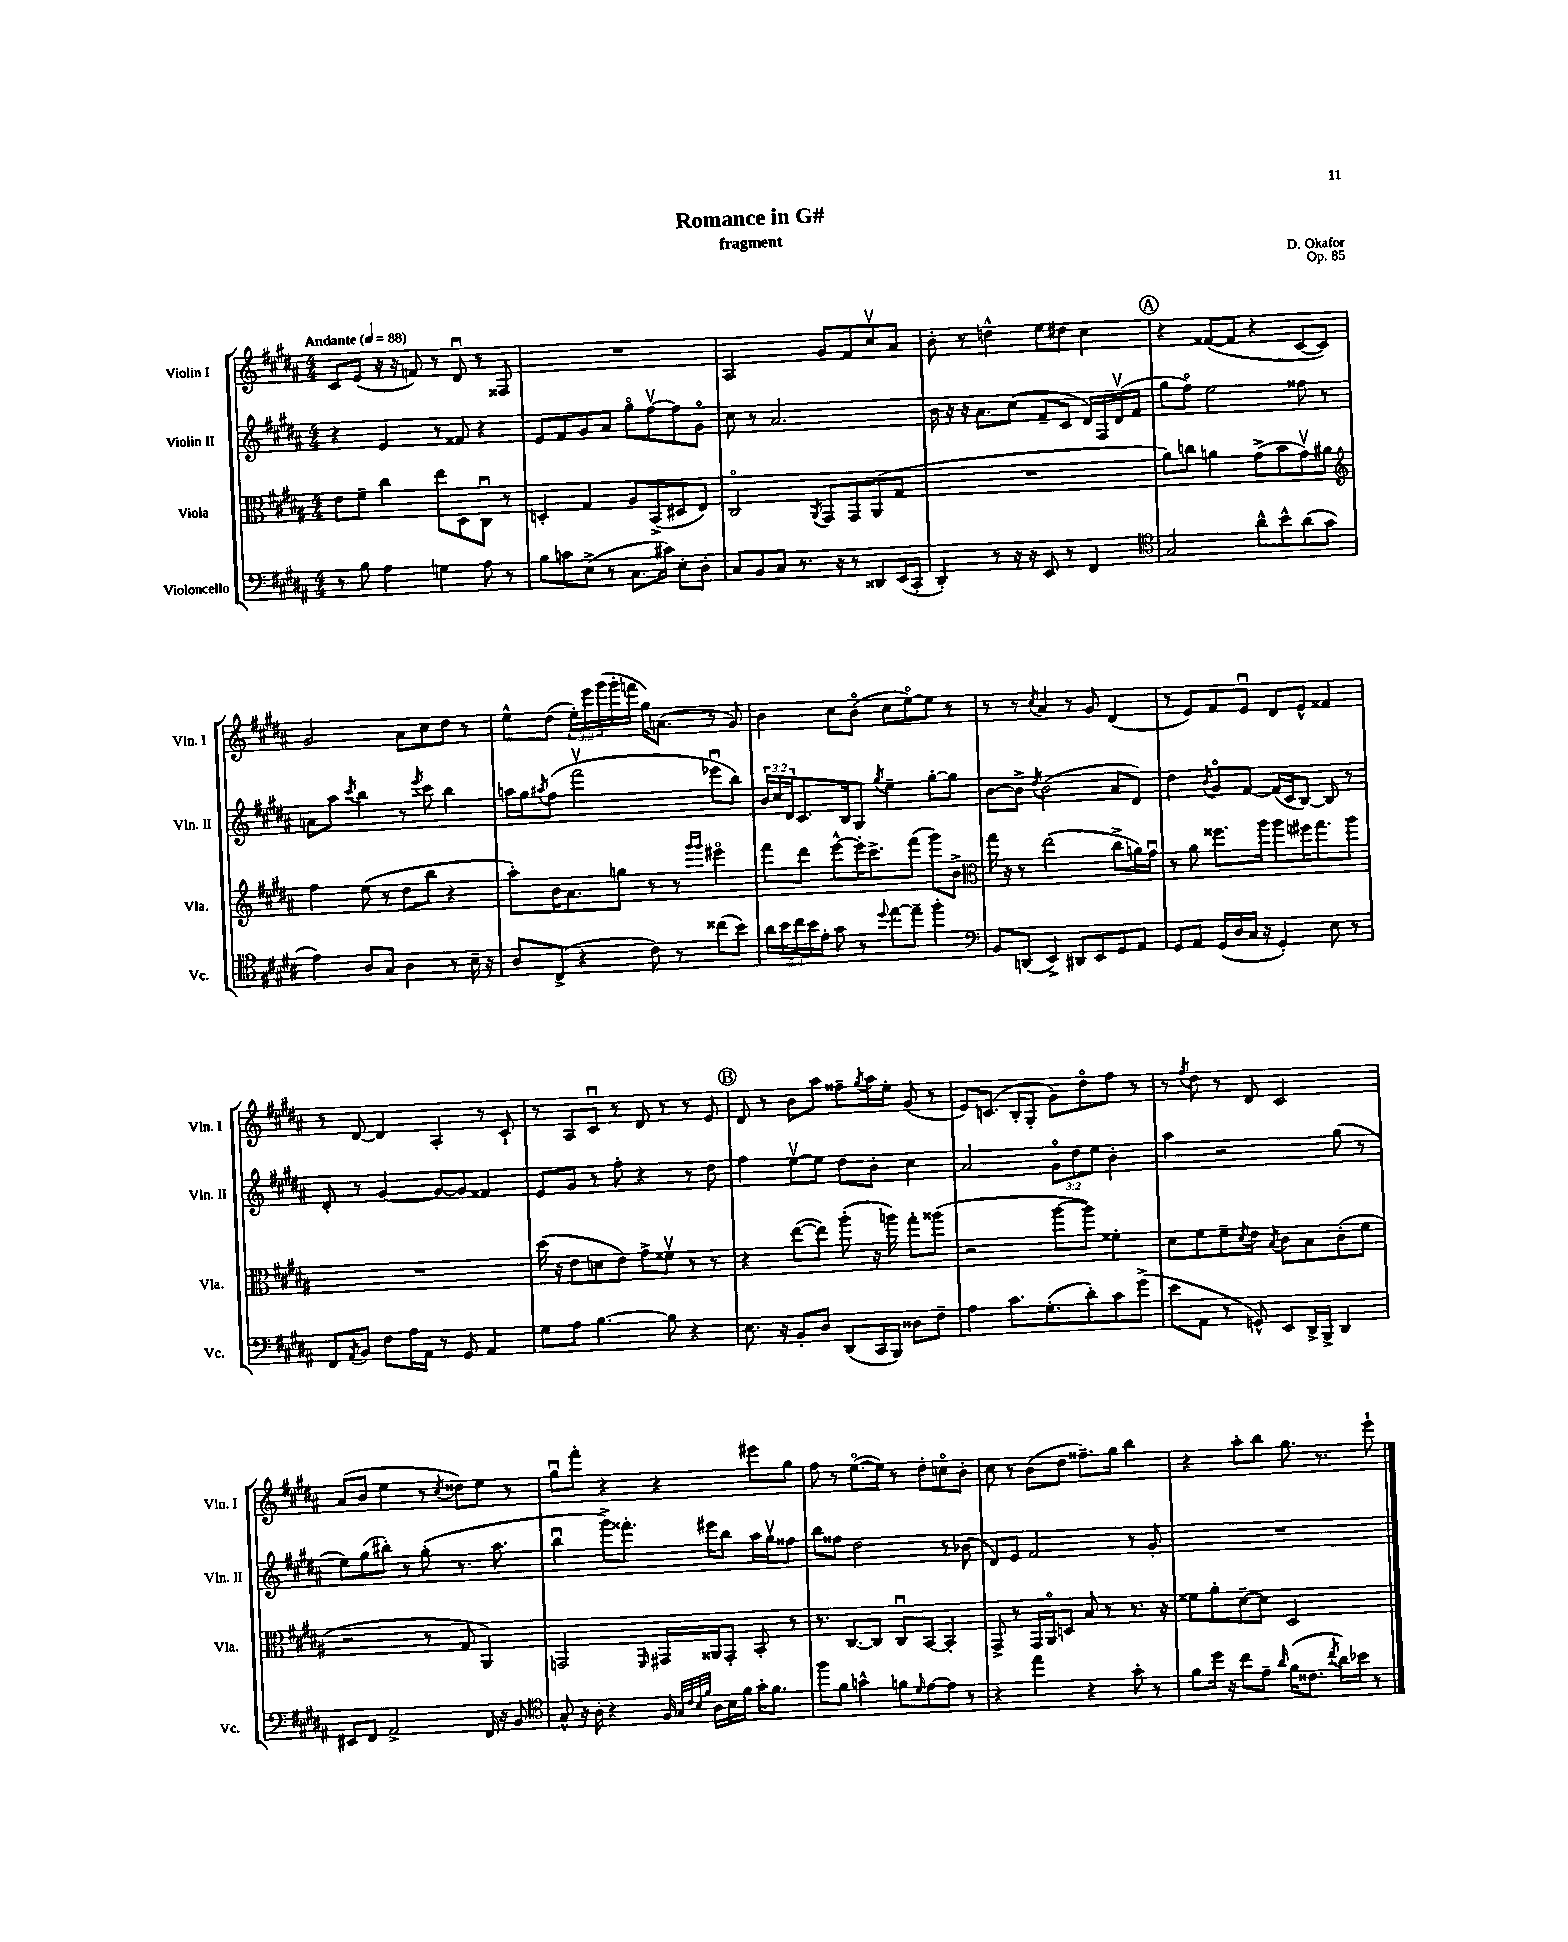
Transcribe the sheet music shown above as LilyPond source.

\header { title = "Romance in G#" composer = "D. Okafor" subtitle = "fragment" opus = "Op. 85" }
<<
\new StaffGroup <<
\new Staff = "s0" \with { instrumentName = "Violin I" shortInstrumentName = "Vln. I" } {
    \clef treble \key b \major \numericTimeSignature \time 4/4 \override Staff.TupletNumber.text = #tuplet-number::calc-fraction-text \tempo "Andante" 4 = 88
    cis'8 e'8( r16 r16 f'8) r8 dis'8\downbow r8 fisis8 |
    R1 |
    ais2 gis'8 fis'8 cis''8\upbow ais'8 |
    b'8-. r8 d''4-^ e''8 dis''8 cis''4 |
    \mark \markup { \circle "A" } r4 fisis'8~( fisis'8 r4 cis'8~ cis'8) |
    gis'2 ais'8 cis''8 dis''8 r8 |
    e''8-^ dis''8( \tuplet 3/2 { e''16-.) e'''16 gis'''16( } gis'''16-. f'''16 gis''16) a'8.( r8 gis'8) |
    b'4 cis''8 b'8\flageolet( cis''8 e''8~\flageolet) e''8 r8 |
    r8 r8 \acciaccatura { cis''8 } ais'4 r8 gis'8 dis'4( |
    r8 e'8) fis'8 e'8\downbow dis'8 e'8-^ fisis'4 |
    r8 dis'8~ dis'4 ais4-. r8 cis'8-! |
    r8 ais8 cis'8\downbow r8 dis'8 r8 r8 e'8 |
    \mark \markup { \circle "B" } dis'8 r8 b'8 ais''8 fisis''8-- \acciaccatura { gis''8 } ais''16 e''16-. gis'8( r8 |
    e'8) c'8.( b16-. gis8-. gis'8) dis''8\flageolet fis''8 r8 |
    r8 \acciaccatura { fis''8 } dis''8 r8 dis'8 cis'2 |
    ais'8( b'8 e''4 r8 \acciaccatura { cis''8 } disis''8) e''8 r8 |
    gis''8\downbow fis'''8-. r4 r4 eis'''8 gis''8 |
    fis''8 r8 e''8.~\flageolet( e''16) r8 dis''8-. c''8\flageolet b'8-. |
    cis''8 r8 b'8( dis''8 fisis''8.--) gis''16 b''4 |
    r4 ais''8-. b''8 gis''8. r8. e'''8-! \bar "|." |
}
\new Staff = "s1" \with { instrumentName = "Violin II" shortInstrumentName = "Vln. II" } {
    \clef treble \key b \major \numericTimeSignature \time 4/4 \override Staff.TupletNumber.text = #tuplet-number::calc-fraction-text
    r4 e'4 r8 fisis'8 r4 |
    e'8 fis'8 gis'8 ais'8 gis''8\flageolet fis''8~\upbow fis''8 gis'8\flageolet |
    cis''8 r8 ais'2. |
    b'16 r16 r16 ais'8. cis''8( fis'8-- cis'8 dis'16) fis16 dis'16\upbow( fis'16 |
    \mark \markup { \circle "A" } gis''8 fis''8\flageolet) e''2 fisis''8 r8 |
    a'8 ais''8 \acciaccatura { cis'''8 } b''4 r8 \acciaccatura { e'''8 } cis'''8 b''4 |
    a''16 gis''16 \acciaccatura { ais''8 } fis''8( fis'''2\upbow ees'''8\downbow b''8) |
    \tuplet 3/2 { b'16 cis''16 dis'16 } cis'8. b16 gis8 \acciaccatura { gis''8 } e''4-- gis''8~-. gis''8 |
    b'8~ b'8-> \acciaccatura { dis''8 } b'2( ais'8 dis'8) |
    dis''4 \acciaccatura { b'8 } gis'8\flageolet fis'8~ fis'16( cis'16 b8~) b8 r8 |
    dis'8-. r8 gis'4~ gis'8~ gis'8 fisis'4 |
    e'8 gis'8 r8 fis''8-. r4 r8 dis''8 |
    \mark \markup { \circle "B" } fis''4 e''8~\upbow e''8 dis''8 b'8-. cis''4 |
    ais'2 \tuplet 3/2 { gis'8\flageolet dis''8 e''8 } b'4-. |
    ais''4 r2 gis''8( r8 |
    e''8) gis''8( bis''8-.) r8 gis''8-.( r8. ais''8. |
    b''4\downbow gis'''8->) fisis'''8.-. eis'''16 b''8 ais''16 gis''16\upbow fisis''8 |
    b''8 fisis''8 dis''2 r8 bes'8( |
    dis'8) e'8 fis'2 r8 gis'8-. |
    R1 \bar "|." |
}
\new Staff = "s2" \with { instrumentName = "Viola" shortInstrumentName = "Vla." } {
    \clef alto \key b \major \numericTimeSignature \time 4/4
    e'8 fis'8-- cis''4 e''8 dis8 cis8\downbow r8 |
    d4-. gis4 ais8 b,8->( dis8 e8) |
    cis2\flageolet \acciaccatura { ais,8 } gis,8 gis,8 ais,8( gis8 |
    R1 |
    \mark \markup { \circle "A" } ais'8) c''8 a'4 gis'8->( b'8 gis'8\upbow) ais'8 |
    \clef treble fis''4 e''8( r8 dis''8 b''8 r4 |
    ais''8-.) b'16 ais'8. g''8 r8 r8 \grace { gis'''16 gis'''16 } eis'''4\flageolet |
    fis'''8 dis'''8 e'''8~-^ e'''16-. cis'''8.-> fis'''8( gis'''8) b'8-> |
    \clef alto gis''16 r16 r8 e''2( cis''8-> a'16) gis'16\downbow |
    r8 ais'8 fisis''8. ais''16 ais''8 fis''16 gis''8. ais''8 |
    R1 |
    dis''16( r16 e'8 d'8 e'8) gis'8-> fisis'8\upbow r8 r8 |
    \mark \markup { \circle "B" } r4 e''8~( e''8) ais''8-.( r16 a''16) gis''8-. aisis''8( |
    r2 ais''8~ ais''8) fisis'4-. |
    dis'8 fis'8 fis'8-- \acciaccatura { dis'8 } e'8 \acciaccatura { b8 } cis'8 b8 cis'8-.( fis'8 |
    r2 r8 gis8 ais,4) |
    g,2 \grace { fis,16 } gis,16 aisis,16 gis,8-. b,8-. r8 |
    r8. cis8.~ cis8 cis8\downbow b,8~ b,4-. |
    gis,8-> r8 gis,16 ais,16\flageolet d8 b8 r8 r8. r16 |
    fisis'8 ais'8-. dis'8~-- dis'8 dis2 \bar "|." |
}
\new Staff = "s3" \with { instrumentName = "Violoncello" shortInstrumentName = "Vc." } {
    \clef bass \key b \major \numericTimeSignature \time 4/4 \override Staff.TupletNumber.text = #tuplet-number::calc-fraction-text
    r8 b8 ais4 g4 ais8 r8 |
    b8 c'8 e8->( r8 cis8. cis'16) e8-. dis8-. |
    cis8 b,8 cis8 r8. r16 r8 disis,8 e,16( cis,16-. |
    dis,4-.) r8 r16 r16 e,8 r8 fis,4 |
    \mark \markup { \circle "A" } \clef tenor gis2 ais'8-^ b'8-^ ais'8( gis'8 |
    e'4) ais8 gis8 ais4 r8 b16-- r16 |
    ais8 cis8->( r4 cis'8) r8 cisis''8( b'8) |
    \tuplet 5/4 { ais'16 b'16 cis''16 b'16 e'16-. } gis'8 r8 \appoggiatura { dis''8 } e''8~ e''8-- fis''4-. |
    \clef bass b,8 d,8( e,4->) dis,8 e,8 gis,8 ais,8 |
    gis,8 ais,8 gis,16( dis16 cis16 r16 gis,4-.) e8 r8 |
    fis,8 \acciaccatura { ais,8 } b,8 fis8 ais16 ais,16 r8 gis,8 ais,4 |
    gis8 ais8 b4.~ b8 r4 |
    \mark \markup { \circle "B" } e8. r16 b,8-. dis8 dis,8( cis,16 b,,16) disis8 fis8-- |
    ais4 cis'8. gis8.-.( dis'8-.) cis'8 gis'8->( |
    e'8 ais,8 r8 g,8-^) e,8 dis,16-> b,,16-> dis,4 |
    eis,8 fis,8 ais,2-> fis,16 r16 b,8 |
    \clef tenor gis8-^ r16 ais16-. r4 fis16 \grace { gis32 cis'32 b32 fis'32 } ais16 b16 fis'16 gis'16-. fis'8. |
    fis''8 fis'8 g'4-^ f'8 \grace { dis'16 } e'8~ e'8 r8 |
    r4 e''4 r4 gis'8-. r8 |
    fis'8 dis''16 r16 cis''8 e'8-- \grace { ais'16 } fis'16( cisis'8. \acciaccatura { cis''8 } ais'16) bes'16 r8 \bar "|." |
}
>>
>>
\layout { \context { \Score \remove "Bar_number_engraver" } }
